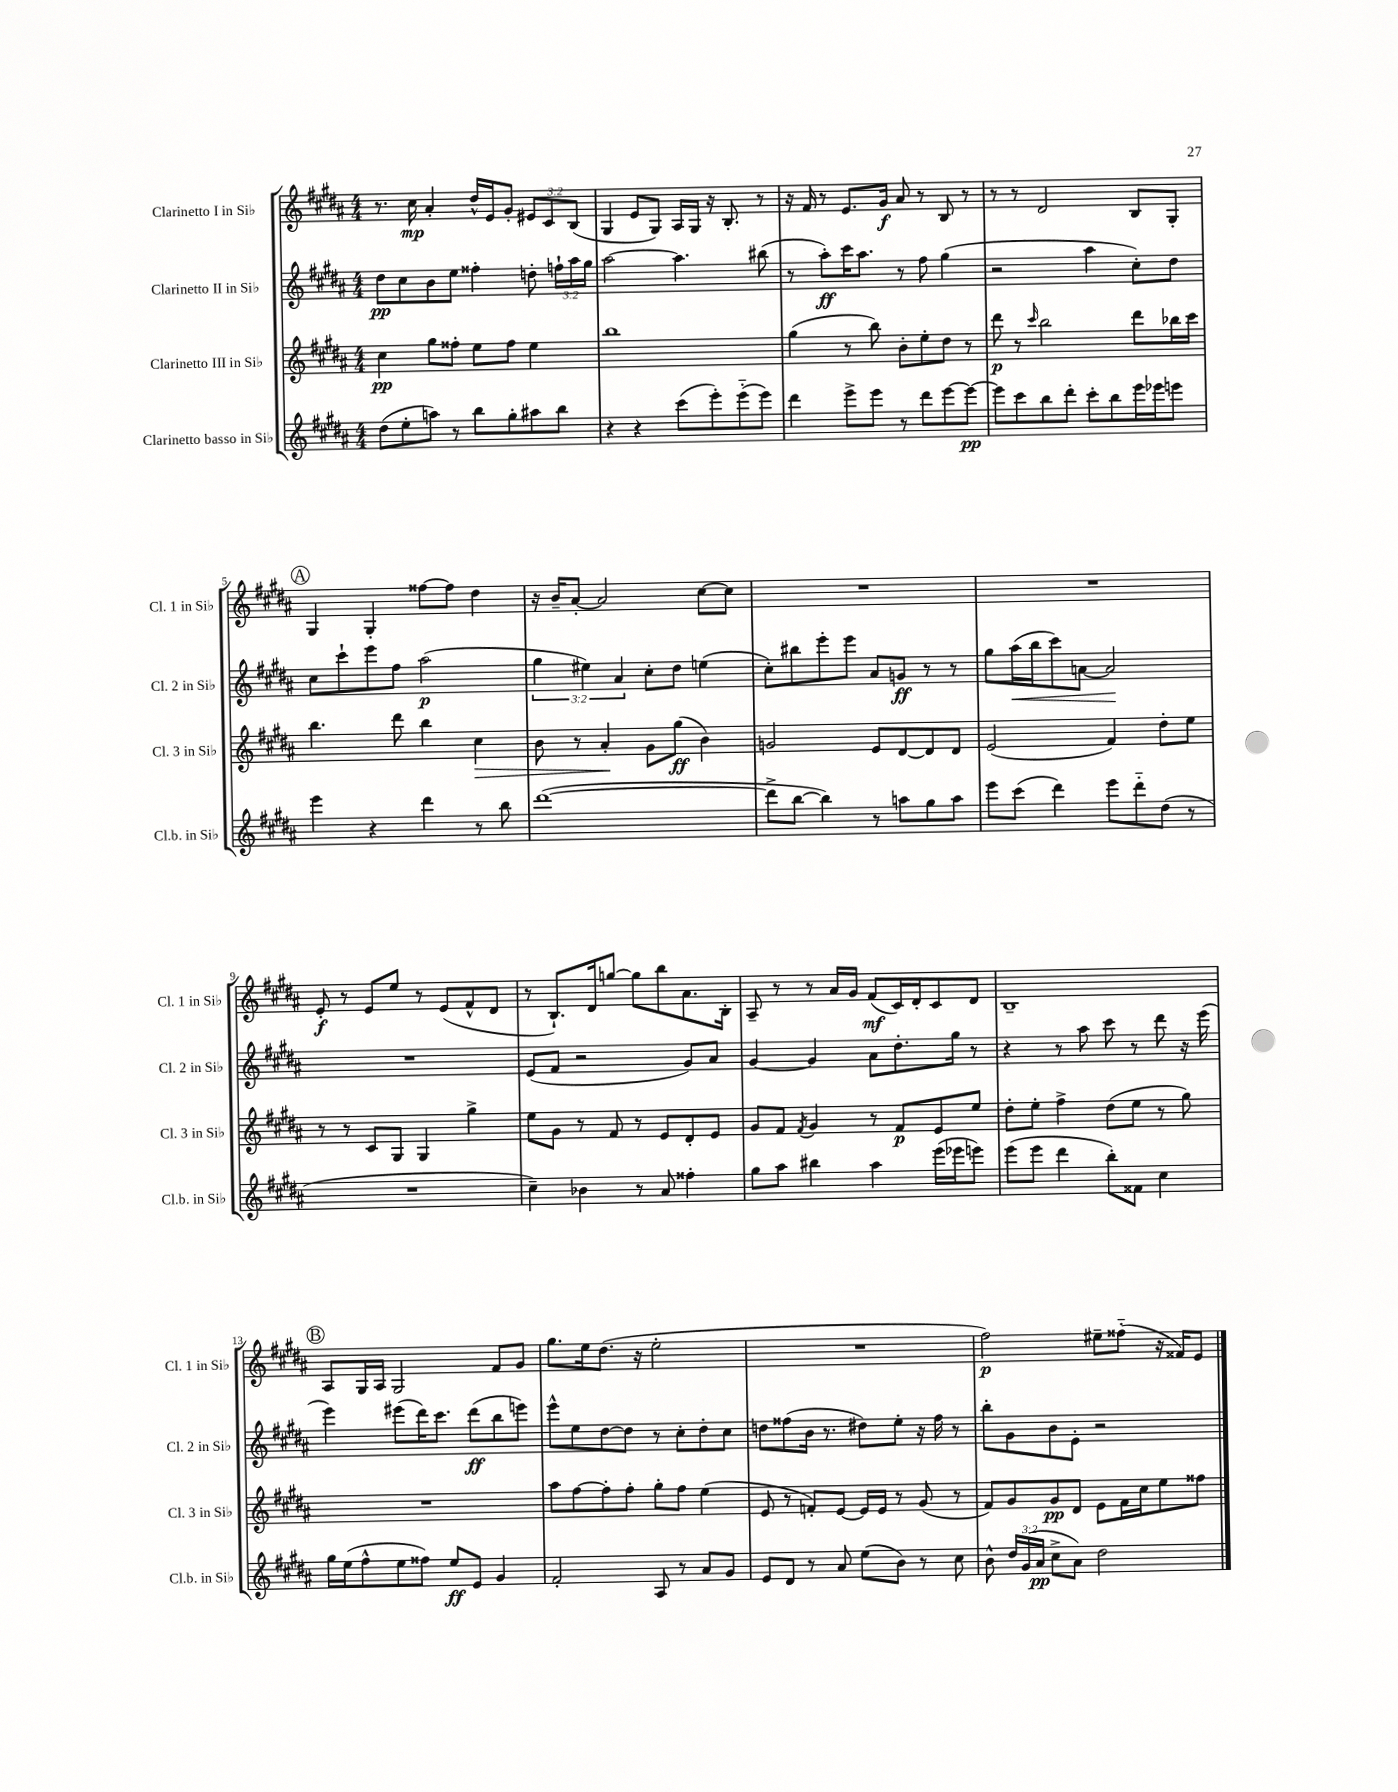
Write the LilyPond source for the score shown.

<<
\new StaffGroup <<
\new Staff = "s0" \with { instrumentName = "Clarinetto I in Sib" shortInstrumentName = "Cl. 1 in Sib" } {
    \clef treble \key b \major \numericTimeSignature \time 4/4 \override Staff.TupletNumber.text = #tuplet-number::calc-fraction-text
    \autoBeamOff r8. cis''16\mp ais'4-. dis''16[-^ e'16 gis'8]-. \tuplet 3/2 { eis'8[ cis'8 b8]( } |
    gis4 e'8[ gis8]) ais16[ gis16] r16 b8.-. r8 |
    r16 fis'16 r8 e'8.[ gis'16]\f ais'8 r8 b8 r8 |
    r8 r8 dis'2 b8[ gis8]-. |
    \mark \markup { \circle "A" } gis4 gis4-. fisis''8[~ fisis''8] dis''4 |
    r16 b'16[-- ais'8]~-. ais'2 cis''8[~ cis''8] |
    R1 |
    R1 |
    e'8-.\f r8 e'8[ e''8] r8 e'8[( fis'8-^ dis'8] |
    r8 b8.[-!) dis'16 g''8]~ g''8[ b''8 ais'8. b16]-. |
    ais8-- r8 r8 ais'16[ gis'16] fis'8[\mf( cis'16) dis'16-. cis'8 dis'8] |
    b1-- |
    \mark \markup { \circle "B" } ais8[ gis16 ais16] gis2 fis'8[ gis'8] |
    gis''8.[ e''16 dis''8.]( r16 e''2-. |
    R1 |
    fis''2\p) eis''8[-- fisis''8]-_( r16 fisis'16[) e'8] \bar "|." |
}
\new Staff = "s1" \with { instrumentName = "Clarinetto II in Sib" shortInstrumentName = "Cl. 2 in Sib" } {
    \clef treble \key b \major \numericTimeSignature \time 4/4 \override Staff.TupletNumber.text = #tuplet-number::calc-fraction-text
    \autoBeamOff dis''8[\pp cis''8 b'8 e''8] fisis''4-. d''8-. \tuplet 3/2 { f''16[-! ais''16 gis''16] } |
    ais''2~ ais''4. bis''8( |
    r8 ais''8[-.\ff) cis'''16 ais''8.] r8 fis''8 gis''4( |
    r2 ais''4 cis''8[-.) dis''8] |
    \mark \markup { \circle "A" } cis''8[ cis'''8-! e'''8 fis''8] ais''2\p( |
    \tuplet 3/2 { gis''4 eis''4) ais'4 } cis''8[-. dis''8] e''4( |
    cis''8[-.) bis''8 e'''8-. e'''8] ais'8[ g'8]\ff r8 r8 |
    gis''8[ ais''16\<( b''16 cis'''8) a'8]~ a'2\! |
    R1 |
    e'8[( fis'8] r2 gis'8[) ais'8] |
    gis'4~ gis'4 ais'8[ dis''8.-. gis''16] r8 |
    r4 r8 ais''8 cis'''8 r8 dis'''8 r16 e'''16( |
    \mark \markup { \circle "B" } e'''4) eis'''8[( dis'''16) cis'''8.] dis'''8[\ff( b''8 e'''8]) |
    e'''8[-^ e''8 dis''8~ dis''8] r8 cis''8[-. dis''8-. cis''8] |
    d''8[ fisis''8( b'16] r8. dis''8[) e''8]-. r16 fisis''16 r8 |
    b''8[-. gis'8 b'8 e'8]-. r2 \bar "|." |
}
\new Staff = "s2" \with { instrumentName = "Clarinetto III in Sib" shortInstrumentName = "Cl. 3 in Sib" } {
    \clef treble \key b \major \numericTimeSignature \time 4/4
    \autoBeamOff cis''4\pp gis''8[ fisis''8]-. e''8[ fisis''8] e''4 |
    b''1 |
    gis''4( r8 b''8) b'8[-. e''8-. dis''8] r8 |
    dis'''8\p r8 \grace { cis'''16 } b''2 dis'''8[ bes''16 cis'''16] |
    \mark \markup { \circle "A" } b''4. dis'''8 b''4 cis''4\> |
    b'8 r8 ais'4-.\! gis'8[ gis''8]\ff( b'4) |
    g'2 e'8[ dis'8~ dis'8 dis'8] |
    e'2( fis'4) dis''8[-. e''8] |
    r8 r8 cis'8[ gis8] gis4 gis''4-> |
    e''8[ gis'8] r8 fis'8 r8 e'8[ dis'8-. e'8] |
    gis'8[ fis'8] \acciaccatura { fis'8 } gis'4 r8 fis'8[\p e'8 e''8] |
    dis''8[-. e''8]-. fis''4-> dis''8[( e''8] r8 gis''8) |
    \mark \markup { \circle "B" } R1 |
    ais''8[ fis''8~ fis''8-. fis''8]-. gis''8[-. fis''8] e''4( |
    e'8 r8 f'8[-.) e'8]~ e'16[ e'16] r8 gis'8( r8 |
    fis'8[) gis'8 gis'8\pp dis'8] e'8[ fis'16 cis''16 e''8 fisis''8] \bar "|." |
}
\new Staff = "s3" \with { instrumentName = "Clarinetto basso in Sib" shortInstrumentName = "Cl.b. in Sib" } {
    \clef treble \key b \major \numericTimeSignature \time 4/4 \override Staff.TupletNumber.text = #tuplet-number::calc-fraction-text
    \autoBeamOff dis''8[( e''8-. a''8]) r8 b''8[ gis''8-. ais''8 b''8] |
    r4 r4 cis'''8[( e'''8-.) e'''8-_( e'''8]) |
    dis'''4 e'''8[-> e'''8] r8 dis'''8[ e'''8~ e'''8]~\pp |
    e'''8[ cis'''8 b''8 dis'''8]-. cis'''8[-. b''8 e'''16 ees'''16 e'''8] |
    \mark \markup { \circle "A" } e'''4 r4 dis'''4 r8 b''8 |
    dis'''1~( |
    dis'''8[-> b''8]~ b''4) r8 a''8[ gis''8 a''8] |
    e'''8[ cis'''8]( dis'''4) e'''8[ dis'''8-_ dis''8]( r8 |
    R1 |
    cis''4--) bes'4 r8 ais'8 fisis''4-. |
    gis''8[ ais''8] bis''4 ais''4 e'''16[( ees'''16 e'''8]) |
    e'''8[( e'''8] dis'''4 b''8[-.) fisis'8] cis''4 |
    \mark \markup { \circle "B" } gis''16[ e''16( fis''8-^ e''8 fisis''8]) e''8[\ff e'8] gis'4 |
    fis'2-. ais8 r8 ais'8[ gis'8] |
    e'8[ dis'8] r8 ais'8 e''8[( b'8]) r8 cis''8 |
    b'8-^ \tuplet 3/2 { dis''16[ gis'16( ais'16]\pp } cis''8[-> ais'8]) dis''2 \bar "|." |
}
>>
>>
